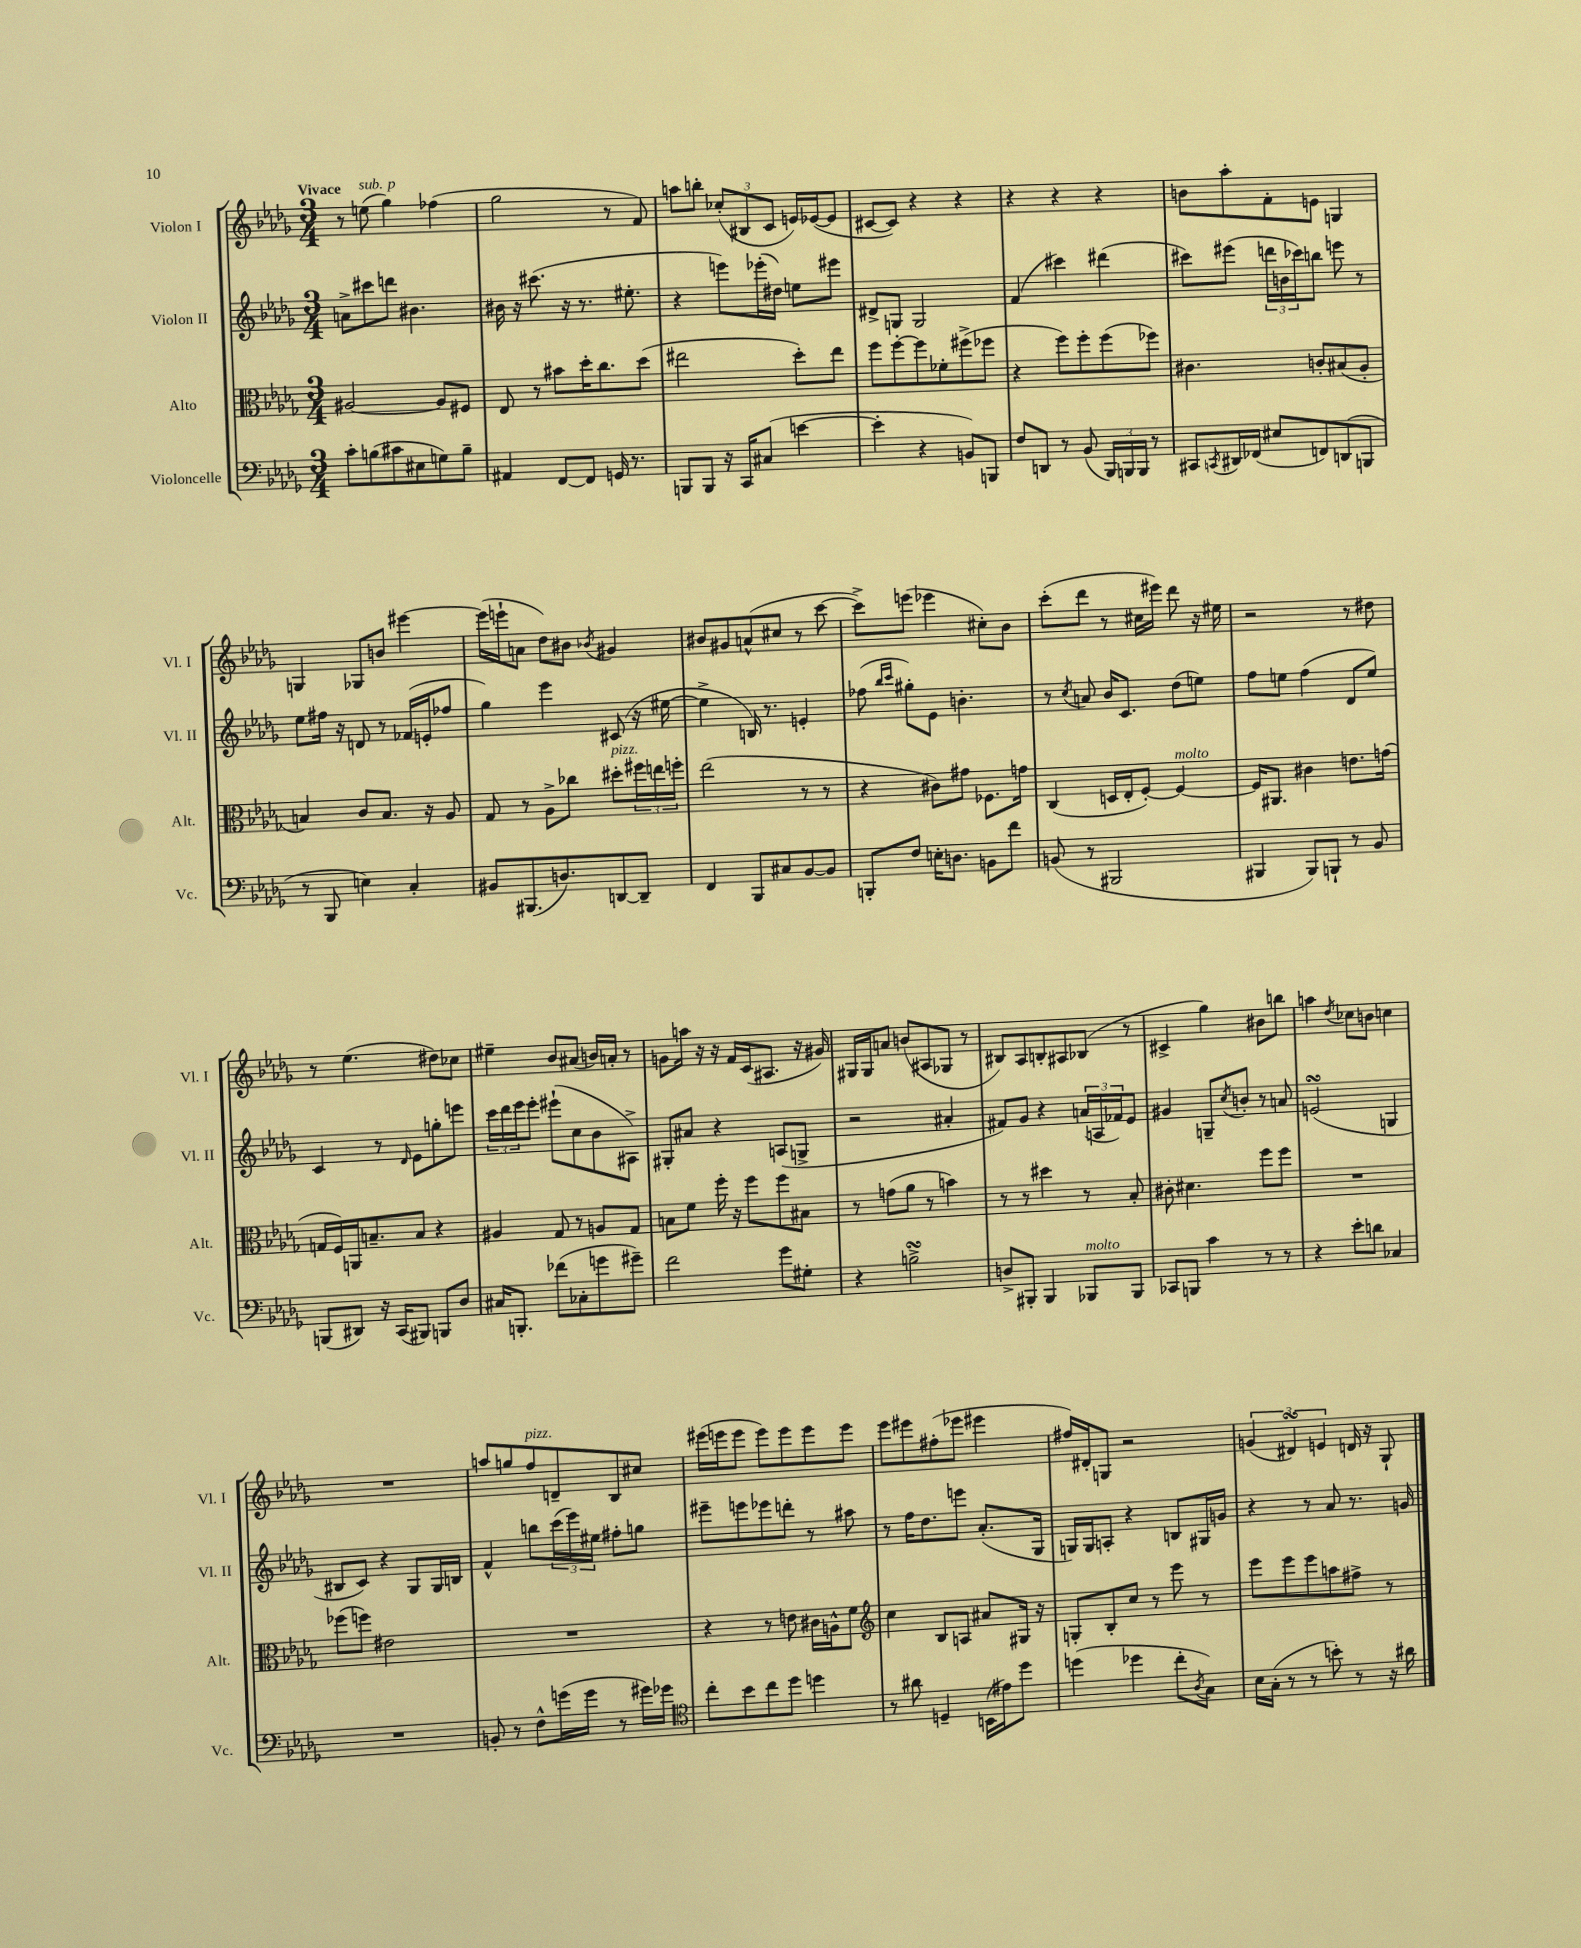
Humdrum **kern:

**kern	**kern	**kern	**kern
*staff4	*staff3	*staff2	*staff1
*clefF4	*clefC3	*clefG2	*clefG2
*k[b-e-a-d-g-]	*k[b-e-a-d-g-]	*k[b-e-a-d-g-]	*k[b-e-a-d-g-]
*M3/4	*M3/4	*M3/4	*M3/4
8c'\L	[2A#/	8a^\L	8r
(8B\	.	8ccc#\	(8ee\
8c#\	.	8ddd\J	4gg-\)
8E#\	.	4.b#\	.
8G\)	8A#/]L	.	(4ff-\
8B~\J	8F#/J	.	.
=	=	=	=
4AA#/	8E-/	16b#\	2gg-\
.	.	16r	.
.	8r	(8.ccc#\	.
[8FF/L	8b#\L	.	.
.	.	16r	.
8FF/]J	16dd-'\K	8.r	.
.	8.cc\	.	.
16GG/	.	.	8r
8.r	.	8.ee#'\	.
.	(8dd-\J	.	8f/)
=	=	=	=
8BBB/L	2ee#\	4r	8aa\L
8BBB/J	.	.	8bb'\J
16r	.	8eee\L)	(12cc-'/L
16CC/LK	.	.	.
.	.	.	12B#/
(8C#/J	.	(16eee-'\L	.
.	.	.	12c/J
.	.	16dd#\JJ)	.
[4e\	8dd-'\L)	8ee\L	16e/LL)
.	.	.	([16e-/J
.	8ee#\J	8eee#\J	8e-/]J
=	=	=	=
4e'\]	8ff\L	8d#^/L	[8c#/L
.	[8ff'\	8G/J	8c#/]J)
4r	8ff\]	2G/	4r
.	8f-'\	.	.
8BB/L)	(8ff#^\	.	4r
8BBB/J	8ff-\J	.	.
=	=	=	=
8F/L	4r	(4f/	4r
8DD/J	.	.	.
8r	8ff\L)	4ccc#\)	4r
(8BB-/	8ff'\	.	.
24BBB-/LL)	(8ff\	(4ddd#\	4r
24BBB/	.	.	.
24BBB/JJ	.	.	.
8r	8ff-\J)	.	.
=	=	=	=
8CC#/L	4.c#\	8ccc#\L)	8b\L
8qCC/	.	.	.
16DD#/L	.	(8eee#\J	8aa-'\
(16FF-/JJ	.	.	.
8E#/L	.	24ddd\LL	8f'\
.	.	24b\	.
.	.	24ccc-\J)	.
8FF/)	8c'/L	8bb\J	8e\J
(8DD/	(8B#/	8eee\	4G/
8BBB/J	8A-'/J	8r	.
=	=	=	=
8r	4B/)	8ee-\L	4G/
8BBB-/	.	16ff#\Jk	.
.	.	16r	.
4E\)	8c/L	8d/	8G-/L
.	8.B/J	8r	8b/J
4C'/	.	(16f-/LL	[4eee#\
.	16r	16e'/J	.
.	8A-/	8ff-/J	.
=	=	=	=
8BB#/L	8G-/	4gg-\)	(16eee#\]LL
.	.	.	16eee`\J
(8.BBB#/	8r	.	8a\J
.	8A-^\L	4eee-\	8dd-\L)
8.D/)	.	.	.
.	8cc-\J	.	8b#\J
.	.	.	8qb-/
[8DD/	8dd#'\L	(8c#/	4g#/
8DD~/]J	24ff#\L	16r	.
.	24ee\	.	.
.	.	[16ee#\	.
.	24ff'\JJ	.	.
=	=	=	=
4FF/	(2ee-\	4ee#^\]	8b#/L
.	.	.	8g#/
8BBB-/L	.	16B/)	(8a^^/
.	.	8.r	.
8C#/	.	.	8cc#/J
[8BB-/	8r	4e'/	8r
8BB-/]J	8r	.	[8ccc\
=	=	=	=
8BBB'/L	4r	(8ff-\	8ccc^\]L)
.	.	16qqbb-/LL	.
.	.	16qqccc/JJ	.
8F/J	.	8gg#'\L)	(8eee\J
16E'\LK	8c#\L)	8e-\J	4eee-\
8.D\J	.	.	.
.	8g#\J	4.b'\	.
8BB\L	8.F-\L	.	8cc#'\L)
8f\J	.	.	8b-\J
.	16g\Jk	.	.
=	=	=	=
(8BB/	(4C/	8r	(8ccc'\L
.	.	8qcc/	.
8r	.	8a/	8ddd-\J
2BBB#/	16D/LL	16b-/LK	8r
.	16E-'/J	8.c/J	.
.	[8F'/J)	.	16cc#\LL
.	.	.	16eee#\JJ)
.	4F/_	(8dd-\L	8ddd-\
.	.	8ee\J)	16r
.	.	.	16ee#\
=	=	=	=
4BBB#/	16F/]LK	8ff\L	2r
.	8.AA#/J	.	.
.	.	8ee\J	.
8BBB#/L)	4c#\	(4ff\	.
8BBB`/J	.	.	.
8r	8.e\L	8d-/L	8r
8BB-/	.	8ee/J)	8dd#\
.	(16g\Jk	.	.
=	=	=	=
(8BBB/L	16G/LL	4c/	8r
.	16F/)	.	.
8DD#/J)	16AA/J	.	(4.ee-\
.	8.B~/	.	.
16r	.	8r	.
(16CC/LK	.	.	.
.	.	16qqd-/	.
8BBB#/J)	8B/J	8e-\L	.
8BBB/L	4r	8gg'\	8dd#\L)
8D-/J	.	8eee\J	8cc-\J
=	=	=	=
16C#/LK	4A#/	24ccc\LL	4ee#~\
.	.	24ddd-\	.
8.BBB'/J	.	.	.
.	.	24eee-\J	.
.	.	8eee-'\J	.
(8f-\L	8G-/	(8eee#`\L	8b-/L
8C-'\	8r	8cc\	(8a#/J
8g\	8A/L	8b-\	16b/LL)
.	.	.	16a'/JJ
8g#~\J)	8G-/J	8A#^\J)	8r
=	=	=	=
2f\	8B\L	8G#'/L	8g\L
.	8f\J	8a#/J	16aa\Jk
.	.	.	16r
.	16ff'\	4r	16r
.	16r	.	16f/LL
.	8ff\L	.	(16c/J
.	.	.	8.A#/J
8g-\L	8ff\	(8A/L	.
8G#'\J	8B#\J	8G^/J	16r
.	.	.	16g#/)
=	=	=	=
4r	8r	2r	16G#/LL
.	.	.	16G#/J
.	(8g\L	.	8a/J
2B^\	8a-\J	.	(8b/L
.	8r	.	8A#/
.	4b\)	4a#'/	8G-/J
.	.	.	8r
=	=	=	=
8D^/L	8r	8f#/L)	8B#/L)
8BBB#'/J	8r	8g-/J	8A-/
4BBB#/	4dd#\	4r	8B'/
.	.	.	8A#/
8BBB-/L	8r	(24a/LL	(8B-/J
.	.	24A/	.
.	.	24f-/J)	.
8BBB-/J	8B-'/	8e-/J	8r
=	=	=	=
8CC-/L	8c#'\	4g#/	4c#^/
8BBB/J	4.d#\	.	.
4c\	.	8G~/L	4gg-\)
.	.	8qcc/	.
.	.	8b'/J	.
8r	8ff\L	8r	8b#\L
8r	8ff\J	8a/	8bb\J
=	=	=	=
4r	2.r	(2e/	4aa\
.	.	.	8qdd-/
8e-'\L	.	.	8cc-\L
8d\J	.	.	8b\J
4C-/	.	4G/	4cc\
=	=	=	=
2.r	(8ff-\L	8B#/L	2.r
.	8ff\J)	8c/J)	.
.	2e#\	4r	.
.	.	8G-/L	.
.	.	16G-/L	.
.	.	16B/JJ	.
=	=	=	=
8BB'/	2.r	4f^^/	8aa/L
8r	.	.	8gg/
8F^^\L	.	8bb\L	8ff/
(16g\L	.	(24ccc\L	8d~/
.	.	24eee-\)	.
16g\JJ	.	.	.
.	.	24ee#\JJ	.
8r	.	8ff#'\L	8B-/
16g#\LL)	.	8gg\J	8cc#/J
16g-\JJ	.	.	.
=	=	=	=
*clefC4	*	*	*
8cc'\L	4r	8eee#~\L	(16eee#\LL
.	.	.	16eee\J
8b-\	.	8eee\	8eee\J
8cc\	8r	8eee-\	8eee\L)
8dd-\J	8e\	8ddd'\J	8eee\
4dd\	16c#\LL	8r	8eee\
.	16A^^\J	.	.
.	8f\J	8aa#\	8eee\J
=	=	=	=
*	*clefG2	*	*
8r	4cc\	8r	8eee-\L
8a#\	.	16ff\LK	8eee#\
.	.	8.dd-\	.
4D~/	8B-/L	.	(8ff#'\
.	8A/J	8eee\J	8eee-\J
(16BB\LL	8a#/L	(8.a-'/L	4eee#\
16e#\J)	.	.	.
8dd-\J	16G#/Jk	.	.
.	16r	16G-/Jk	.
=	=	=	=
(4dd\	8G'/L	16G/LL)	16ff#/LL)
.	.	16G/J	16d#'/J
.	8B-'/	8A'/J	8G/J
4dd-\	8cc/J	4r	2r
.	8r	.	.
8cc'\L	8eee-\	8B/L	.
8qA-/	.	.	.
8G-\J)	8r	16G#/L	.
.	.	16g/JJ	.
=	=	=	=
16B-\LL	8eee-\L	4r	(6g/
(16G-'\JJ	.	.	.
8r	8eee-\	.	.
.	.	.	6d#/)
8r	8eee-\	8r	.
.	.	.	6e/
8b'\)	8aa\	8a-/	.
8r	8ff#^\J	8.r	16d/
.	.	.	16r
16r	8r	.	8G-`/
16a#\	.	16g/	.
==	==	==	==
*-	*-	*-	*-
